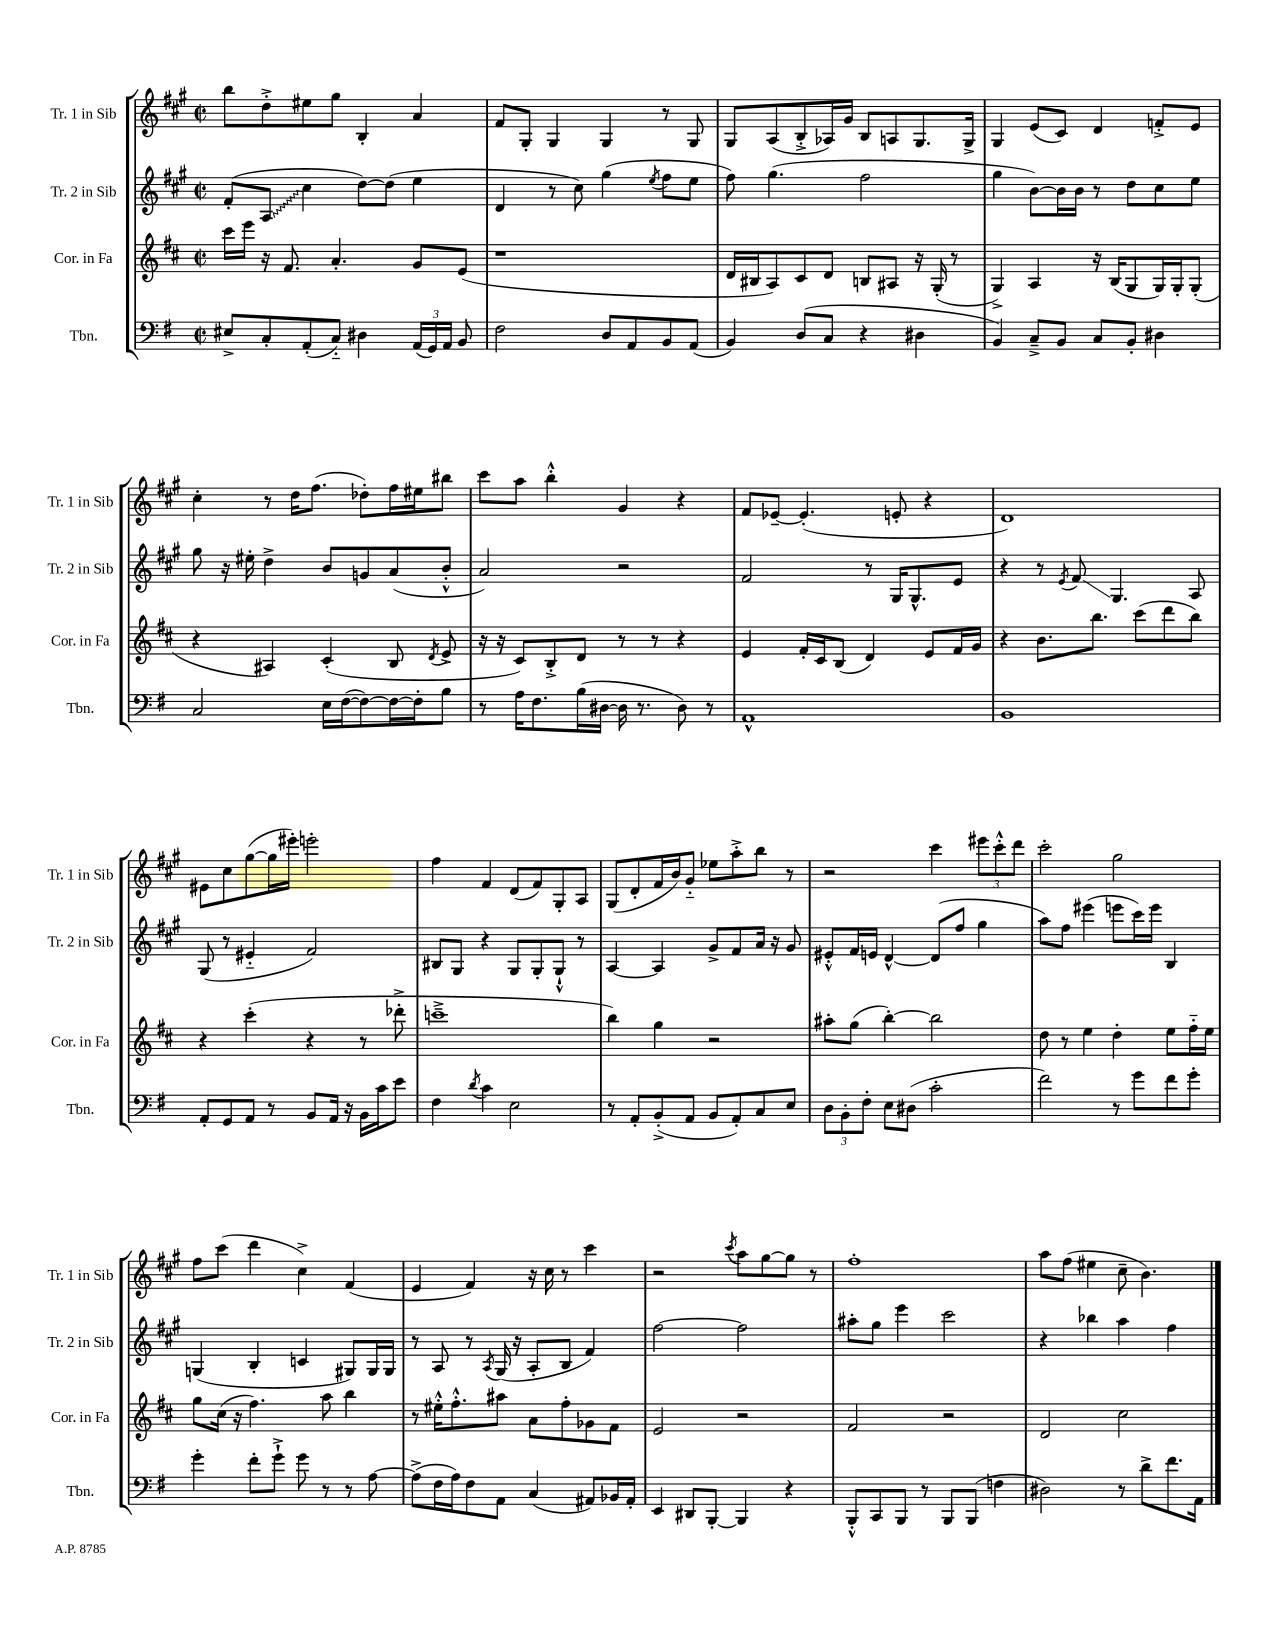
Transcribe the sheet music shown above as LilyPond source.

<<
\new StaffGroup <<
\new Staff = "s0" \with { instrumentName = "Tr. 1 in Sib" shortInstrumentName = "Tr. 1 in Sib" } {
    \clef treble \key a \major \defaultTimeSignature \time 2/2
    \autoBeamOff b''8[ d''8-.-> eis''8 gis''8] b4-. a'4 |
    fis'8[ gis8]-. gis4 gis4 r8 gis8 |
    gis8[ a8( b8-.-> aes16) gis'16] b8[ a8 gis8. gis16]-> |
    gis4 e'8[( cis'8]) d'4 f'8[-.-> e'8] |
    cis''4-. r8 d''16[ fis''8.]( des''8[-.) fis''16 eis''16 bis''8] |
    cis'''8[ a''8] b''4-.-^ gis'4 r4 |
    fis'8[ ees'8]~-- ees'4.-.( e'8-. r4 |
    d'1) |
    eis'8[ cis''8 gis''8~( gis''16 eis'''16]-.) e'''2-. |
    fis''4 fis'4 d'8[( fis'8) gis8-. a8] |
    gis8[( d'8-. fis'16 b'16) gis'8]-_ ees''8[ a''8-.-> b''8] r8 |
    r2 cis'''4 \tuplet 3/2 { eis'''8[ cis'''8-.-^ d'''8] } |
    cis'''2-. gis''2 |
    fis''8[ cis'''8]( d'''4 cis''4->) fis'4( |
    e'4 fis'4) r16 cis''16 r8 cis'''4 |
    r2 \acciaccatura { cis'''8 } a''8[ gis''8~ gis''8] r8 |
    fis''1-. |
    a''8[ fis''8]( eis''4 cis''8-- b'4.) \bar "|." |
}
\new Staff = "s1" \with { instrumentName = "Tr. 2 in Sib" shortInstrumentName = "Tr. 2 in Sib" } {
    \clef treble \key a \major \defaultTimeSignature \time 2/2
    \autoBeamOff fis'8[-.( \once \override Glissando.style = #'zigzag a8]\glissando cis''4 d''8[~) d''8]( e''4 |
    d'4 r8 cis''8) gis''4( \acciaccatura { e''8 } fis''8[ e''8] |
    fis''8) gis''4.( fis''2 |
    gis''4 b'8[~) b'16 b'16] r8 d''8[ cis''8 e''8] |
    gis''8 r16 eis''16-. d''4-> b'8[ g'8 a'8( b'8]-.-^ |
    a'2) r2 |
    fis'2 r8 gis16[ gis8.-^ e'8] |
    r4 r8 \acciaccatura { e'8 } fis'8\glissando gis4. a8 |
    gis8( r8 eis'4-_ fis'2) |
    bis8[ gis8] r4 gis8[ gis8-. gis8]-!-^ r8 |
    a4~ a4 gis'8[-> fis'8 a'16] r16 gis'8 |
    eis'8[-.-^ fis'16 e'16] d'4~-^ d'8[( fis''8] gis''4 |
    a''8[) fis''8] eis'''4( e'''8[ cis'''16) e'''16] b4 |
    g4( b4-. c'4 gis8[) gis16 gis16] |
    r8 a8 r8 \acciaccatura { a8 } gis16( r16 a8[-. b8] fis'4) |
    fis''2~ fis''2 |
    ais''8[-. gis''8] e'''4 cis'''2 |
    r4 bes''4 a''4 fis''4 \bar "|." |
}
\new Staff = "s2" \with { instrumentName = "Cor. in Fa" shortInstrumentName = "Cor. in Fa" } {
    \clef treble \key d \major \defaultTimeSignature \time 2/2
    \autoBeamOff cis'''16[ e'''16] r16 fis'8. a'4.-. g'8[ e'8]( |
    r1 |
    d'16[ bis16 a8) cis'8 d'8] b8[ ais8] r16 g16-.( r8 |
    g4->) a4 r16 b16[( g8 g16) g16-. g8]-.( |
    r4 ais4) cis'4-.( b8 \acciaccatura { d'8 } e'8-> |
    r16 r16 cis'8[) b8-.-> d'8] r8 r8 r4 |
    e'4 fis'16[-. cis'16 b8]( d'4) e'8[ fis'16 g'16] |
    r4 b'8.[ b''8.] cis'''8[( d'''8 b''8]) |
    r4 cis'''4-.( r4 r8 des'''8-.-> |
    c'''1---> |
    b''4) g''4 r2 |
    ais''8[-. g''8]( b''4~-.) b''2 |
    d''8 r8 e''4 d''4-. e''8[ fis''16-_ e''16] |
    g''8[ cis''16]( r16 fis''4.) a''8 b''4 |
    r8 eis''16[-.-^ fis''8.-.-^ ais''8] a'8[ fis''8-. ges'8 fis'8] |
    e'2 r2 |
    fis'2 r2 |
    d'2 cis''2 \bar "|." |
}
\new Staff = "s3" \with { instrumentName = "Tbn." shortInstrumentName = "Tbn." } {
    \clef bass \key g \major \defaultTimeSignature \time 2/2
    \autoBeamOff eis8[-> c8-. a,8-.( c8]-_) dis4 \tuplet 3/2 { a,16[( g,16) a,16] } b,8 |
    fis2 d8[ a,8 b,8 a,8]( |
    b,4) d8[( c8] r4 dis4 |
    b,4) c8[---> b,8] c8[ b,8]-. dis4 |
    c2 e16[ fis16~( fis8~) fis16~ fis16-. b8] |
    r8 a16[ fis8. b16( dis16]~ dis16 r8. dis8) r8 |
    a,1-^ |
    b,1 |
    a,8[-. g,8 a,8] r8 b,8[ a,16] r16 b,16[ c'16 e'8] |
    fis4 \acciaccatura { d'8 } c'4 e2 |
    r8 a,8[-. b,8-.->( a,8] b,8[ a,8-.) c8 e8] |
    \tuplet 3/2 { d8[ b,8-. fis8]-. } e8[ dis8]( c'2-. |
    fis'2) r8 g'8[ fis'8 g'8]-. |
    g'4-. fis'8[-. g'8]-!-> g'8 r8 r8 a8~ |
    a8[->( fis16 a16) fis8 a,8] c4( ais,8[) bes,16 ais,16]-. |
    e,4 dis,8[ b,,8]~-. b,,4 r4 |
    b,,8[-.-^ c,8 b,,8] r8 b,,8[ b,,8]( f4 |
    dis2) r8 d'8[-> fis'8. a,16] \bar "|." |
}
>>
>>
\layout { \context { \Score \remove "Bar_number_engraver" } }
